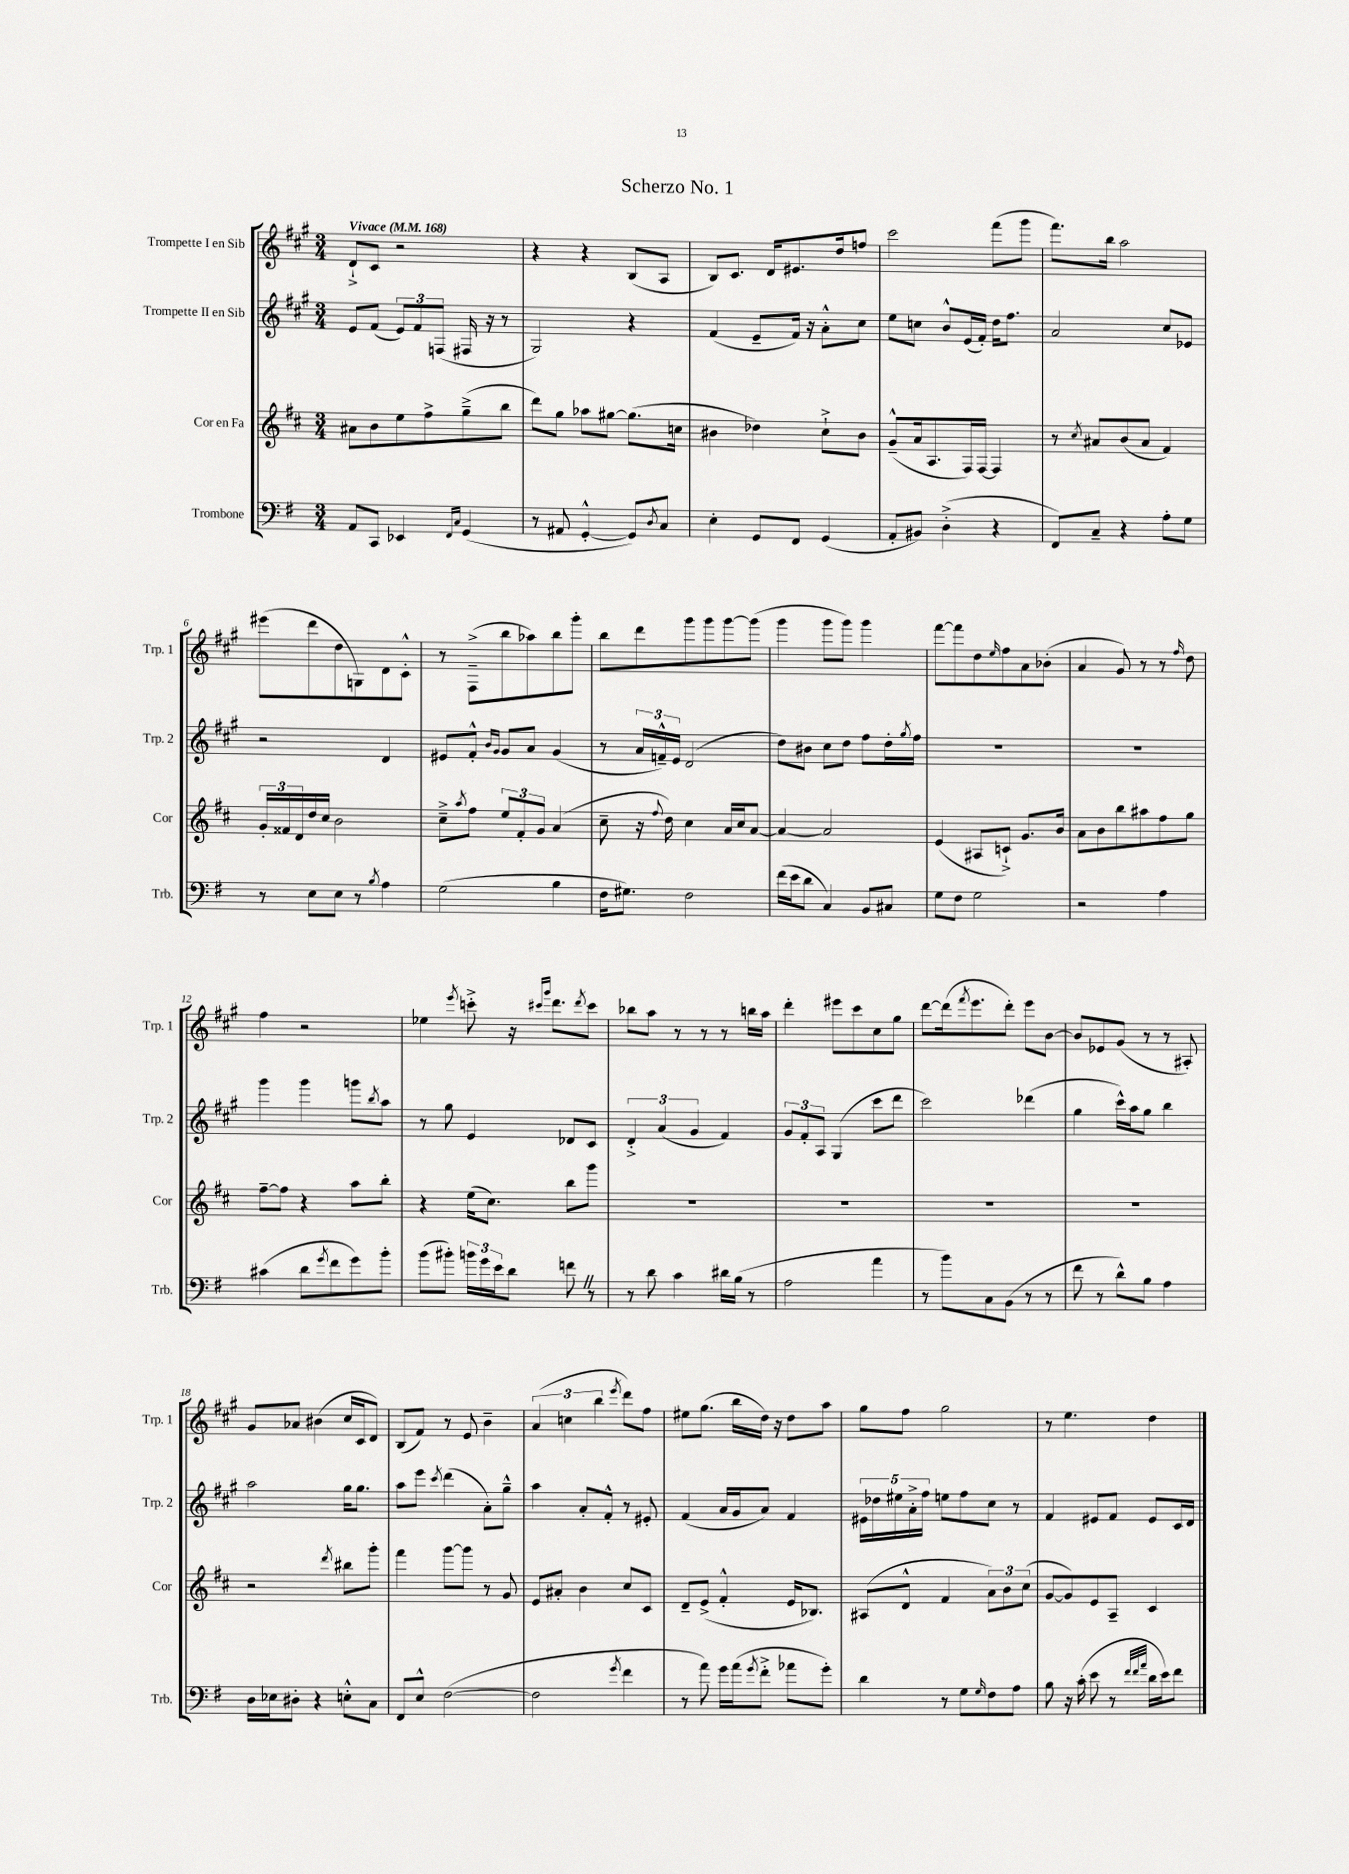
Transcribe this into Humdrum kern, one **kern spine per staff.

**kern	**kern	**kern	**kern
*staff4	*staff3	*staff2	*staff1
*clefF4	*clefG2	*clefG2	*clefG2
*k[f#]	*k[f#c#]	*k[f#c#g#]	*k[f#c#g#]
*M3/4	*M3/4	*M3/4	*M3/4
*MM168	*MM168	*MM168	*MM168
8AA/L	8a#\L	8e/L	8d`^/L
8CC/J	8b\	(8f#/J	8c#/J
4EE-/	8ee\	12e/L)	2r
.	.	12f#/	.
.	8ff#^\	.	.
.	.	(12F/J	.
16qqFF#/LL	.	.	.
16qqC/JJ	.	.	.
(4GG/	(8gg~^\	16F#/	.
.	.	16r	.
.	8bb\J	8r	.
=	=	=	=
8r	8ddd\L)	2G#/)	4r
8AA#/	8gg\J	.	.
[4GG'^^/	8aa-\L	.	4r
.	[8gg#\J	.	.
8GG/]L)	(8.gg#\]L	4r	(8B/L
8qD/	.	.	.
8C/J	.	.	8A/J
.	16cc\Jk	.	.
=	=	=	=
4E'\	4b#\	(4f#/	8B/L)
.	.	.	8.c#/J
8GG/L	4dd-\)	8e~/L	.
.	.	.	16d/LK
8FF#/J	.	16f#/Jk)	8.e#/
.	.	16r	.
(4GG/	8cc#`^\L	8a'^^\L	.
.	.	.	16dd/k
.	8b#\J	8cc#\J	8ff/J
=	=	=	=
8AA'/L	(8g~^^/L	8ee\L	2ccc#\
8BB#/J)	16a/k	8cc\J	.
.	8.A/	.	.
(4D'^\	.	8b^^/L	.
.	16F#/L)	(16e/L	.
.	[16F#/JJ	16f#'/JJ)	.
4r	4F#/]	16dd\LK	(8fff#\L
.	.	8.ff#\J	.
.	.	.	8ggg#\J
=	=	=	=
8FF#/L)	8r	2a/	8.fff#\L)
.	8qcc#/	.	.
8C~/J	8a#/L	.	.
.	.	.	16bb\Jk
4r	(8b/	.	2aa\
.	8a#/J	.	.
8A'\L	4f#/)	8cc#/L	.
8G\J	.	8e-/J	.
=	=	=	=
8r	24g'/LL	2r	(8eee#\L
.	24f##/	.	.
.	24d/	.	.
8E\L	16dd/	.	8ddd\
.	16cc#/JJ	.	.
8E\J	2b\	.	8dd\
8r	.	.	8G\)
8qB/	.	.	.
4A\	.	4d/	8d\
.	.	.	8c#'^^\J
=	=	=	=
(2G\	8cc#~^\L	8e#/L	8r
.	8qaa/	.	.
.	8ff#\J	8f#'^^/J	(8F#~^\L
.	.	16qqb/LL	.
.	.	16qqg#/JJ	.
.	12ee/L	8g#/L	8bb\
.	12f#'/	.	.
.	.	8a/J	8aa-\)
.	12g/J	.	.
4B\	(4a/	(4g#/	8bb\
.	.	.	8ggg#'\J
=	=	=	=
16F#\LK	8cc#~\	8r	8bb\L
8.G#\J)	.	.	.
.	16r	24a/LL	8ddd\
.	.	24f~^^/)	.
.	8qqff#/	.	.
.	16dd\)	.	.
.	.	24e/JJ	.
2F#\	4cc#\	(2d/	8ggg#\
.	.	.	8ggg#\
.	16a/LL	.	[8ggg#\
.	16cc#/J	.	.
.	[8a/J	.	(8ggg#\]J
=	=	=	=
(16f#\LL	4a/_	8dd\L)	4ggg#\
16e\J	.	.	.
8d\J	.	8b#\J	.
4C/)	2a/]	8cc#\L	8ggg#\L
.	.	8dd\J	8ggg#\J)
8BB/L	.	8ff#\L	4ggg#\
8C#/J	.	16dd'\L	.
.	.	8qgg#/	.
.	.	16ff#\JJ	.
=	=	=	=
8G\L	(4e/	2.r	[8fff#\L
8F#\J	.	.	8fff#\]
2G\	8A#/L	.	8dd\
.	.	.	16qqee/
.	8c`^/J)	.	8ff#\
.	8.g/L	.	8a\
.	.	.	(8b-'\J
.	16b/Jk	.	.
=	=	=	=
2r	8a\L	2.r	4a/
.	8b\	.	.
.	8bb\	.	8g#/)
.	8aa#\	.	8r
4A\	8ff#\	.	8r
.	.	.	16qqff#/
.	8gg\J	.	8dd\
=	=	=	=
(4c#\	[8ff#~\L	4ggg#\	4ff#\
.	8ff#\]J	.	.
8d\L	4r	4ggg#\	2r
8qg/	.	.	.
8f#\	.	.	.
8g\)	8aa\L	8ggg\L	.
.	.	8qbb/	.
8b'\J	8bb'\J	8aa\J	.
=	=	=	=
(8b\L	4r	8r	4ee-\
8b#'\J)	.	8gg#\	.
.	.	.	8qeee/
24b\LL	(16ee\LK	4e/	8ccc'^\
24g\	.	.	.
.	8.cc#\J)	.	.
24e\J	.	.	.
8d\J	.	.	16r
.	.	.	16qqccc#/LL
.	.	.	16qqggg#/JJ
.	.	.	8.ddd\L
8f\	8bb\L	8d-/L	.
.	.	.	8qddd/
8r	8ggg\J	8c#/J	8ccc#\J
=	=	=	=
8r	2.r	6d'^/	8bb-\L
8d\	.	.	8aa\J
.	.	(6a/	.
4c\	.	.	8r
.	.	6g#/	.
.	.	.	8r
16d#\LL	.	4f#/)	8r
(16B\JJ	.	.	.
8r	.	.	16bb\LL
.	.	.	16aa\JJ
=	=	=	=
2A\	2.r	12g#/L	4ddd'\
.	.	12f#'/	.
.	.	12A/J	.
.	.	(4G#/	8eee#\L
.	.	.	8ccc#\
4a\	.	8ccc#\L	8cc#\
.	.	8ddd\J	8gg#\J
=	=	=	=
8r	2.r	2ccc#\)	[8ddd\L
8b\L)	.	.	(16ddd\]k
.	.	.	8qfff#/
.	.	.	8.eee\
8C\	.	.	.
(8BB\J	.	.	8ddd'\J)
8r	.	(4ddd-\	8eee\L
8r	.	.	[8b\J
=	=	=	=
8f#\	2.r	4gg#\	8b/]L
8r	.	.	8e-/
8d^^\L)	.	16ccc#^^\LL)	(8g#/J
.	.	16aa\J	.
8B\J	.	8gg#\J	8r
4A\	.	4bb\	8r
.	.	.	8A#'/)
=	=	=	=
16D\LL	2r	2aa\	8g#/L
16E-\J	.	.	.
8D#'\J	.	.	8a-/J
4r	.	.	(4b#\
.	8qddd/	.	.
8E'^^\L	8bb#\L	16gg#\LK	16cc#/LL
.	.	8.gg#\J	16c#/J
8C\J	8ggg'\J	.	8d/J)
=	=	=	=
8FF#/L	4fff#\	8aa\L	(8B/L
8E^^/J	.	8eee\J	8f#/J)
.	.	8qccc#/	.
([2F#\	[8ggg\L	(4ddd\	8r
.	8ggg\]J	.	8e/
.	8r	8a'\L)	4b~\
.	8g/	8gg#~^^\J	.
=	=	=	=
2F#\]	8e/L	4aa\	(6a/
.	8a#'/J	.	.
.	.	.	6cc\
.	4b\	8a'/L	.
.	.	.	6bb\
.	.	8f#'^^/J	.
8qg/	.	.	8qeee/
4f#\	8cc#/L	8r	8ddd\L)
.	8c#/J	8e#'/	8ff#\J
=	=	=	=
8r	8d~/L	(4f#/	8ee#\L
8a\)	(8e^/J	.	(8.gg#\J
16g\LL	4f#'^^/	16a/LL	.
(16a\J	.	16g#/J	16bb\LL
8qg/	.	.	.
8f#'^\J	.	8a/J)	16dd\JJ)
.	.	.	16r
8a-\L	16e/LK	4f#/	8dd\L
.	8.B-/J)	.	.
8g'\J)	.	.	8aa\J
=	=	=	=
4d\	(8A#/L	20e#\LL	8gg#\L
.	.	20dd-\	.
.	.	20ee#\	.
.	8d^^/J	.	8ff#\J
.	.	20a'^\	.
.	.	20ff#\JJ	.
8r	4f#/	8ee\L	2gg#\
8G\L	.	8ff#\	.
16qqG/	.	.	.
8F#\	12a\L)	8cc#\J	.
.	12b\	.	.
8A\J	.	8r	.
.	(12cc#\J	.	.
=	=	=	=
8B\	[8g/L	4f#/	8r
16r	8g/])	.	4.ee\
(16c'\	.	.	.
8e\	8e/	8e#/L	.
8r	8A~/J	8f#/J	.
32qqf#/LLL	.	.	.
32qqf#/	.	.	.
32qqa/JJJ	.	.	.
16d\LL	4c#/	8e#/L	4dd\
16e\J)	.	.	.
8f#\J	.	16c#/L	.
.	.	16d/JJ	.
==	==	==	==
*-	*-	*-	*-
